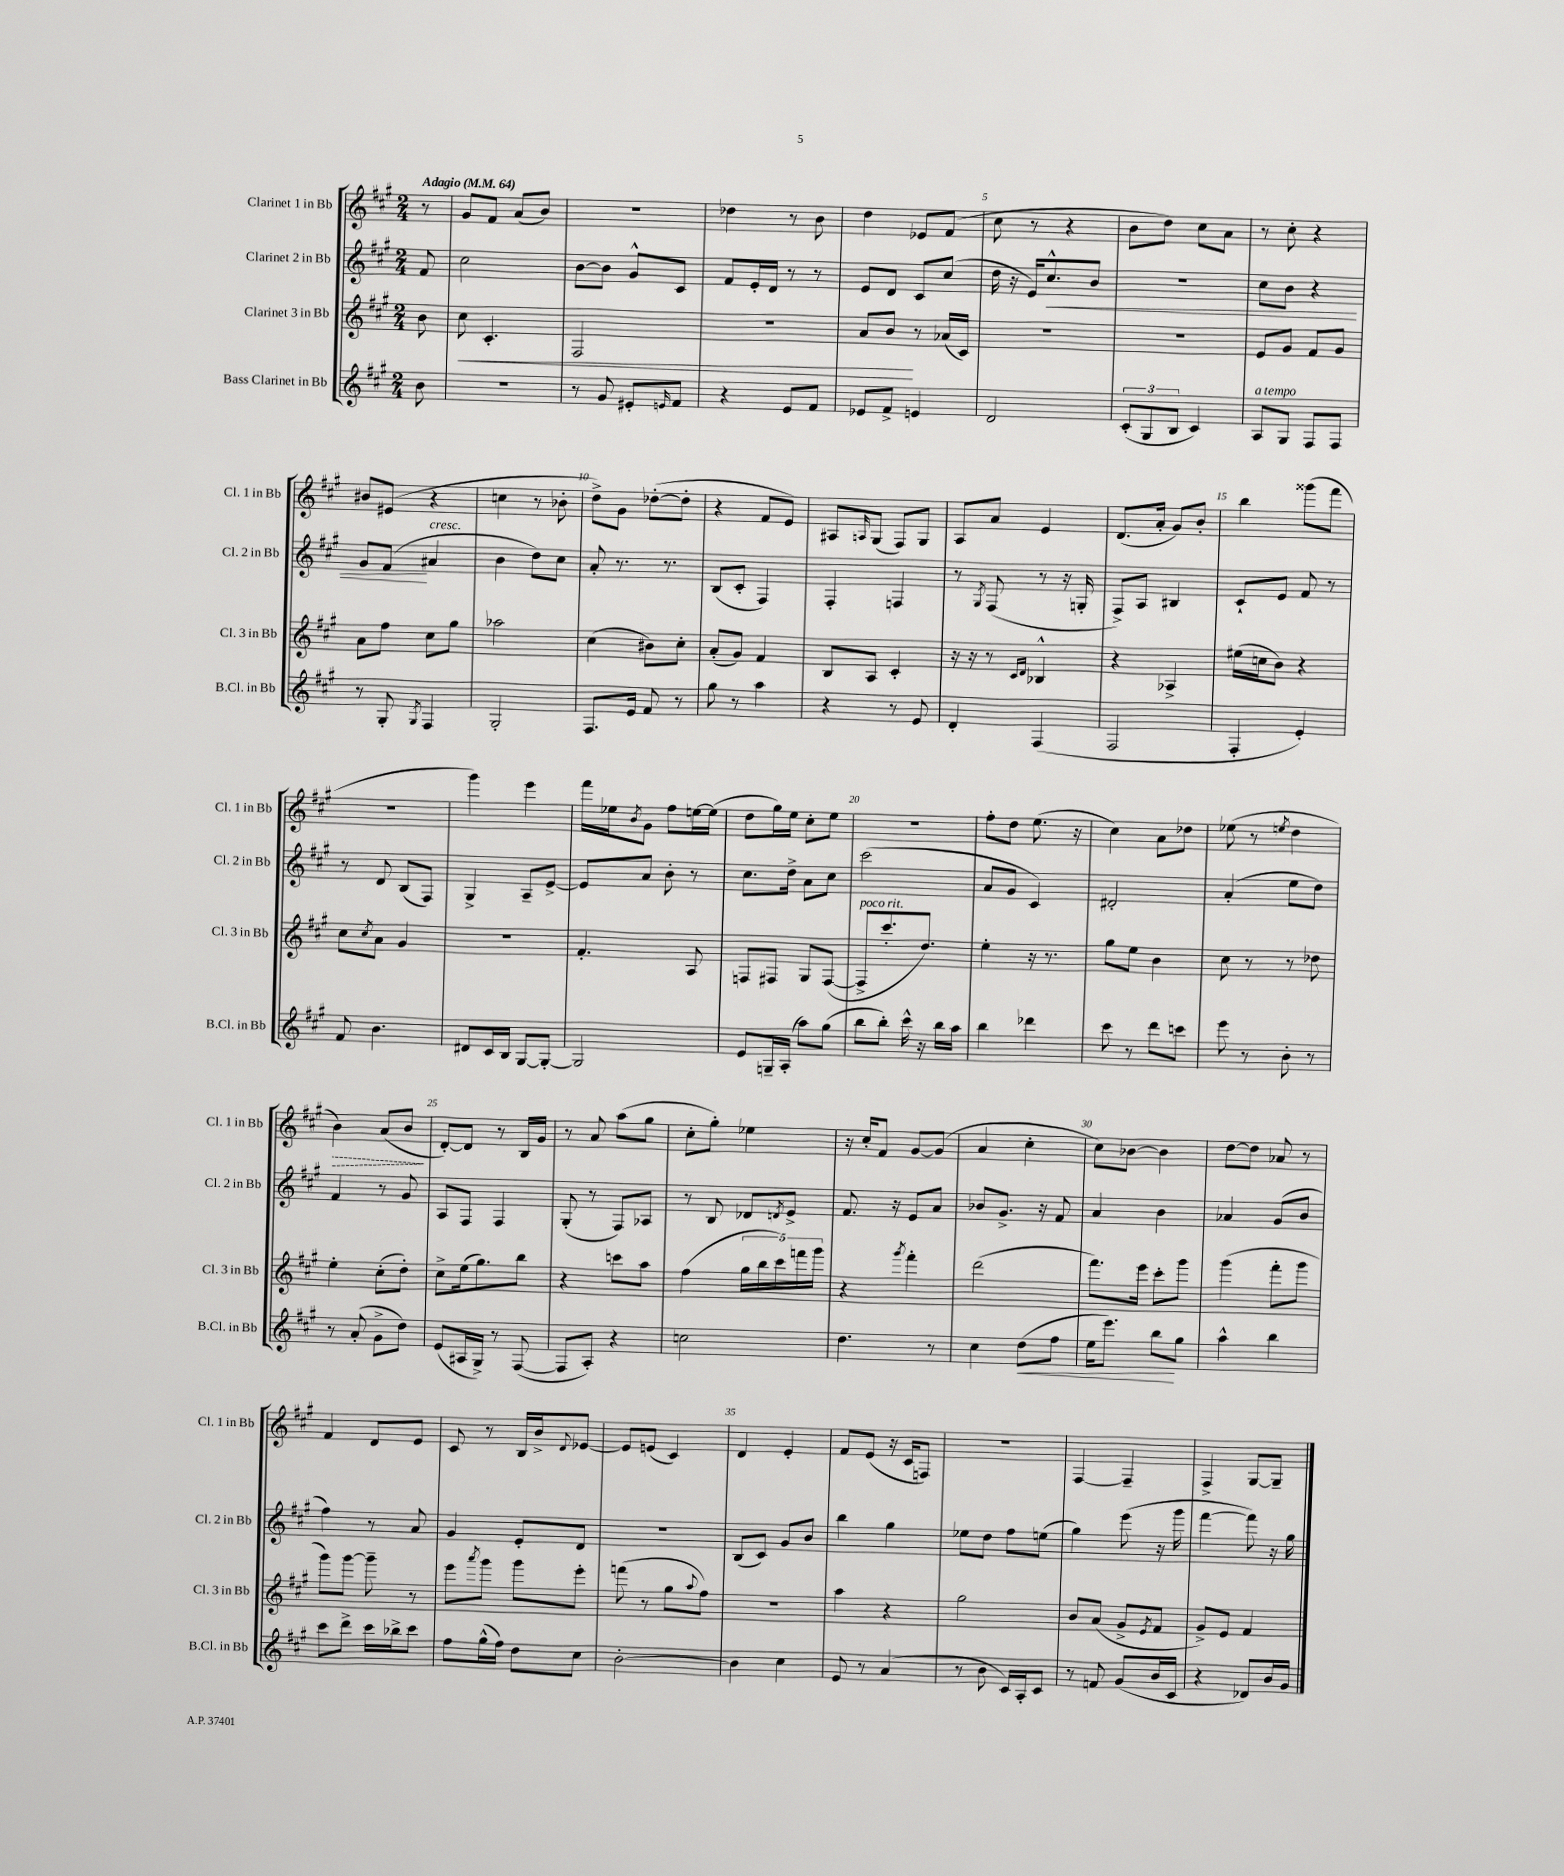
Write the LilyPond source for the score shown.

<<
\new StaffGroup <<
\new Staff = "s0" \with { instrumentName = "Clarinet 1 in Bb" shortInstrumentName = "Cl. 1 in Bb" } {
    \clef treble \key a \major \numericTimeSignature \time 2/4 \partial 8 \tempo "Adagio" 4 = 64
    r8 |
    gis'8 fis'8 a'8( b'8) |
    R2 |
    des''4 r8 b'8 |
    d''4 ees'8 fis'8( |
    cis''8 r8 r4 |
    b'8 d''8) cis''8 a'8 |
    r8 cis''8-. r4 |
    bis'8 eis'8( r4 |
    c''4 r8 bes'8-. |
    d''8->) gis'8 des''8~-.( des''8-. |
    r4 fis'8 e'8) |
    ais8 \grace { a16 } gis8( fis8) gis8 |
    a8 a'8 e'4 |
    d'8.( a'16-. gis'8) b'8-. |
    b''4 gisis'''8( fis'''8 |
    r2 |
    gis'''4) e'''4 |
    fis'''16 ees''16 \acciaccatura { b'8 } gis'8 fis''8 e''16~ e''16( |
    d''8 gis''16) e''16 cis''8-. e''8 |
    R2 |
    fis''8-. d''8 e''8.( r16 |
    cis''4) a'8 des''8 |
    ees''8( r8 \acciaccatura { e''8 } d''4 |
    \once \override Hairpin.style = #'dashed-line b'4\>) a'8( b'8\! |
    d'8~-.) d'8 r8 b16 gis'16 |
    r8 a'8 a''8( gis''8 |
    cis''8-. gis''8-.) ees''4 |
    r16 cis''16-. fis'8 gis'8~ gis'8( |
    a'4 cis''4-. |
    cis''8) bes'8~ bes'4 |
    d''8~ d''8 aes'8 r8 |
    fis'4 d'8 e'8 |
    cis'8 r8 b16 b'16-> \appoggiatura { d'8 } ees'8~ |
    ees'8 e'8( cis'4) |
    d'4 e'4-. |
    fis'8 e'8( r16 cis'16 f8) |
    R2 |
    fis4~ fis4-- |
    fis4-> gis8~ gis8-- \bar "|." |
}
\new Staff = "s1" \with { instrumentName = "Clarinet 2 in Bb" shortInstrumentName = "Cl. 2 in Bb" } {
    \clef treble \key a \major \numericTimeSignature \time 2/4 \partial 8
    fis'8 |
    cis''2 |
    b'8~ b'8 gis'8-^ cis'8 |
    fis'8 e'16-. d'16 r8 r8 |
    e'8 d'8 cis'8 cis''8( |
    d''16 r16 e'16) cis''8.-^\< b'8 |
    r2 |
    cis''8 b'8 r4 |
    gis'8 fis'8\!( ais'4^\markup { \italic "cresc." } |
    b'4 d''8) cis''8 |
    a'8-. r8. r8. |
    b8( cis'8-. fis4) |
    fis4-. f4 |
    r8 \acciaccatura { gis8 } fis8( r8 r16 g16-. |
    fis8->) a8 bis4 |
    cis'8-! e'8 fis'8 r8 |
    r8 d'8 b8( fis8) |
    gis4-> a8-- e'8~-> |
    e'8 a'8 b'8-. r8 |
    cis''8. d''16-> a'8 cis''8 |
    cis'''2( |
    a'8 gis'8 cis'4) |
    dis'2-. |
    a'4-.( e''8 d''8) |
    fis'4 r8 gis'8 |
    a8 fis8 fis4 |
    gis8-.( r8 fis8) aes8 |
    r8 b8 des'8 \acciaccatura { d'8 } e'8-> |
    fis'8. r16 e'8 a'8 |
    bes'8 gis'8.-> r16 fis'8 |
    a'4 b'4 |
    aes'4 gis'8( b'8 |
    fis''4) r8 a'8 |
    gis'4 e'8-. d'8 |
    r2 |
    b8( cis'8) gis'8 b'8 |
    b''4 gis''4 |
    ees''8 d''8 fis''8 e''8( |
    gis''4) e'''8( r16 gis'''16 |
    fis'''4~ fis'''8) r16 gis''16 \bar "|." |
}
\new Staff = "s2" \with { instrumentName = "Clarinet 3 in Bb" shortInstrumentName = "Cl. 3 in Bb" } {
    \clef treble \key a \major \numericTimeSignature \time 2/4 \partial 8
    b'8 |
    cis''8\< cis'4.-. |
    fis2 |
    r2 |
    a'8 b'8\! r8 aes'16( cis'16) |
    R2 |
    R2 |
    e'8 gis'8 fis'8 gis'8 |
    a'8 fis''8 cis''8 gis''8 |
    aes''2 |
    cis''4( bis'8) cis''8-. |
    a'8-.( gis'8) fis'4 |
    b8 a8 cis'4-. |
    r16 r16 r8 \grace { cis'16 d'16 } bes4-^ |
    r4 aes4-> |
    eis''16( c''16 b'8) r4 |
    cis''8 \acciaccatura { cis''8 } a'8 gis'4 |
    r2 |
    fis'4.-. a8 |
    f8 fis8 gis8 fis8~( |
    fis8->^\markup { \italic "poco rit." } cis'''8.-. d''8.) |
    e''4-. r16 r8. |
    gis''8 e''8 b'4 |
    cis''8 r8 r8 des''8 |
    e''4-. cis''8-.( d''8-.) |
    cis''8-> e''16( gis''8.) b''8 |
    r4 c'''8 a''8 |
    fis''4( \tuplet 5/4 { gis''16 b''16 cis'''16) f'''16 gis'''16 } |
    r4 \acciaccatura { gis'''8 } fis'''4-. |
    d'''2( |
    fis'''8.) e'''16 cis'''8-. gis'''8 |
    gis'''4( fis'''8-. gis'''8 |
    gis'''8) gis'''8~ gis'''8-- r8 |
    e'''8 \acciaccatura { a'''8 } gis'''8 gis'''8 e'''8-. |
    f'''8( r8 gis''8 \appoggiatura { a''8 } fis''8) |
    r2 |
    a''4 r4 |
    gis''2 |
    b'8 a'8( gis'8-> \acciaccatura { e'8 } fis'8 |
    gis'8->) e'8 fis'4 \bar "|." |
}
\new Staff = "s3" \with { instrumentName = "Bass Clarinet in Bb" shortInstrumentName = "B.Cl. in Bb" } {
    \clef treble \key a \major \numericTimeSignature \time 2/4 \partial 8
    b'8 |
    R2 |
    r8 gis'8 eis'8-. \grace { e'16 } fis'8 |
    r4 e'8 fis'8 |
    ees'8 fis'8-> e'4 |
    d'2 |
    \tuplet 3/2 { cis'8-.( gis8 b8 } cis'4) |
    a8^\markup { \italic "a tempo" } gis8 fis8 fis8 |
    r8 gis8-. \acciaccatura { gis8 } fis4 |
    gis2-. |
    fis8. e'16 fis'8 r8 |
    gis''8 r8 a''4 |
    r4 r8 e'8 |
    d'4-. fis4( |
    fis2 |
    fis4-. e'4-.) |
    fis'8 b'4. |
    dis'8 cis'16 b16 gis8~ gis8~-. |
    gis2 |
    e'8 g16-- a16-.( a''8) gis''8( |
    b''8 b''8-.) cis'''16-^ r16 b''16 a''16 |
    b''4 des'''4 |
    cis'''8 r8 d'''8 c'''8 |
    e'''8 r8 b'8-. r8 |
    r8 a'8-.( gis'8-> d''8) |
    e'8( ais16 gis16->) r8 fis8~( |
    fis8 a8-.) r4 |
    c''2 |
    d''4. r8 |
    cis''4 d''8\<( fis''8 |
    e''16 e'''8.) b''8\! gis''8 |
    a''4-^ b''4 |
    cis'''8 d'''8-> cis'''16 bes''16-> cis'''8 |
    fis''8 gis''16-^( fis''16) d''8 cis''8 |
    b'2~-. |
    b'4 cis''4 |
    e'8 r8 a'4( |
    r8 b'8 cis'16) a16-. cis'8 |
    r8 f'8 gis'8( b'16 cis'16 |
    r4 des'8) b'16 gis'16 \bar "|." |
}
>>
>>
\layout { \context { \Score \override BarNumber.break-visibility = ##(#f #t #t) barNumberVisibility = #(every-nth-bar-number-visible 5) } }
